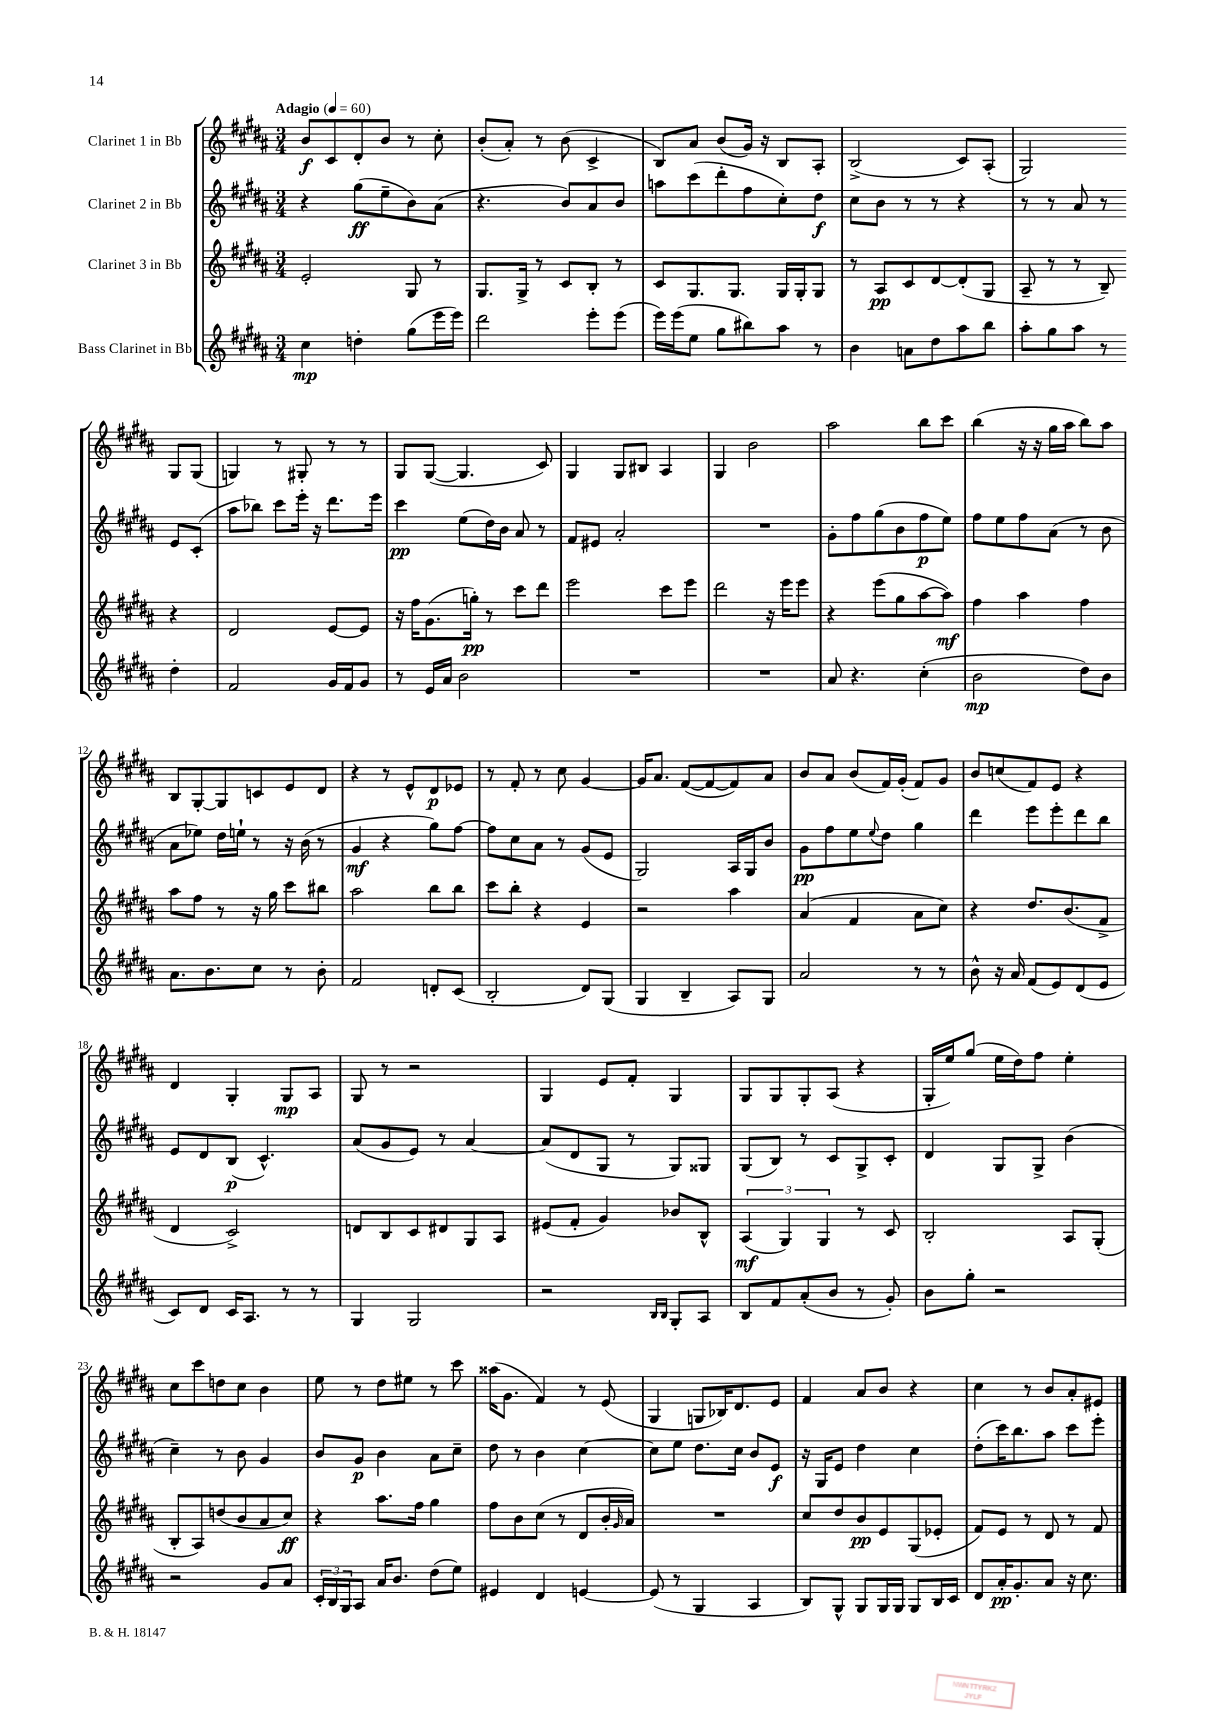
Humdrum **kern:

**kern	**kern	**kern	**kern
*staff4	*staff3	*staff2	*staff1
*clefG2	*clefG2	*clefG2	*clefG2
*k[f#c#g#d#a#]	*k[f#c#g#d#a#]	*k[f#c#g#d#a#]	*k[f#c#g#d#a#]
*M3/4	*M3/4	*M3/4	*M3/4
*MM60	*MM60	*MM60	*MM60
4cc#	2e'	4r	8b
.	.	.	8c#
4dd'	.	(8gg#	8d#'
.	.	8ee~	8b
(8gg#	8G#	8b)	8r
16eee	8r	(8a#	8cc#'
16eee)	.	.	.
=	=	=	=
2ddd#	8.G#	4.r	(8b'
.	.	.	8a#')
.	16G#^	.	.
.	8r	.	8r
.	8c#	8b)	(8b
8eee'	8B'	8a#	4c#^
(8eee	8r	8b	.
=	=	=	=
16eee)	8c#	8aa	8B)
(16eee	.	.	.
8ee	8.G#	(8ccc#	8a#
8gg#	.	8ddd#'	(8b
.	8.G#	.	.
8bb#)	.	8ff#	16g#)
.	.	.	16r
8aa#	16G#	8cc#')	8B
.	16G#'	.	.
8r	8G#	8dd#	8A#'
=	=	=	=
4b	8r	8cc#	(2B^
.	8A#	8b	.
8a	8c#	8r	.
8dd#	[8d#	8r	.
8aa#	(8d#']	4r	8c#)
8bb	8G#	.	(8A#'
=	=	=	=
8aa#'	8A#~	8r	2G#)
8gg#	8r	8r	.
8aa#	8r	8a#	.
8r	8B~)	8r	.
4dd#'	4r	8e	8G#
.	.	(8c#'	(8G#
=	=	=	=
2f#	2d#	8aa#	4G)
.	.	8bb-)	.
.	.	8ccc#	8r
.	.	16eee'	8G#'
.	.	16r	.
16g#	[8e	8.ddd#	8r
16f#	.	.	.
8g#	8e]	.	8r
.	.	16eee	.
=	=	=	=
8r	16r	4ccc#	8G#
.	16ff#	.	.
16e	(8.g#	.	([8G#
16a#	.	.	.
2b	.	(8ee	4.G#]
.	16gg')	.	.
.	8r	16dd#)	.
.	.	16b	.
.	8ccc#	8a#	.
.	8ddd#	8r	8c#)
=	=	=	=
2.r	2eee	8f#	4G#
.	.	8e#	.
.	.	2a#'	8G#
.	.	.	8B#
.	8ccc#	.	4A#
.	8eee	.	.
=	=	=	=
2.r	2ddd#	2.r	4G#
.	.	.	2b
.	16r	.	.
.	16eee	.	.
.	8eee	.	.
=	=	=	=
8a#	4r	8g#'	2aa#
4.r	.	8ff#	.
.	(8eee	(8gg#	.
.	8gg#	8b	.
(4cc#'	[8aa#	8ff#	8bb
.	8aa#])	8ee)	8ccc#
=	=	=	=
2b	4ff#	8ff#	(4bb
.	.	8ee	.
.	4aa#	8ff#	16r
.	.	.	16r
.	.	(8a#	16gg#
.	.	.	16aa#
8dd#)	4ff#	8r	8bb)
8b	.	8b	8aa#
=	=	=	=
8.a#	8aa#	8a#	8B
.	8ff#	8ee-)	[8G#'
8.b	.	.	.
.	8r	16dd#	8G#]
.	.	16ee`	.
8cc#	16r	8r	8c
.	16gg#	.	.
8r	8ccc#	16r	8e
.	.	(16b	.
8b'	8bb#	8r	8d#
=	=	=	=
2f#	2aa#	4g#	4r
.	.	4r	8r
.	.	.	8e^^
8d'	8bb	8gg#)	8d#
(8c#	8bb	[8ff#	8e-
=	=	=	=
2B'	8ccc#	8ff#]	8r
.	8bb'	8cc#	8f#'
.	4r	8a#	8r
.	.	8r	8cc#
8d#)	4e	(8g#	[4g#
(8G#	.	8e	.
=	=	=	=
4G#	2r	2G#)	16g#]
.	.	.	8.a#
4B~	.	.	([8f#
.	.	.	8f#_
8A#)	4aa#	16A#	8f#])
.	.	16G#	.
8G#	.	8b	8a#
=	=	=	=
2a#	(4a#	8g#	8b
.	.	8ff#	8a#
.	4f#	8ee	(8b
.	.	8qqee	.
.	.	8dd#	16f#)
.	.	.	(16g#'
8r	8a#	4gg#	8f#)
8r	8cc#)	.	8g#
=	=	=	=
8b^^	4r	4ddd#	8b
16r	.	.	(8cc
16a#	.	.	.
(8f#	8.dd#	8eee	8f#)
8e)	.	8eee'	8e
.	(8.b	.	.
(8d#	.	8ddd#	4r
8e	8f#^	8bb	.
=	=	=	=
8c#)	4d#	8e	4d#
8d#	.	8d#	.
16c#	2c#^)	(8B	4G#'
8.A#	.	.	.
.	.	4.c#^^)	.
8r	.	.	8G#
8r	.	.	8A#
=	=	=	=
4G#	8d	(8a#	8G#
.	8B	8g#	8r
2G#	8c#	8e)	2r
.	8d#	8r	.
.	8G#	[4a#	.
.	8A#	.	.
=	=	=	=
2r	(8e#	(8a#]	4G#
.	8f#'	8d#	.
.	4g#)	8G#	8e
.	.	8r	8f#'
16qqB	.	.	.
16qqB	.	.	.
8G#'	8b-	8G#)	4G#
8A#	8B^^	8G##	.
=	=	=	=
8B	(6A#	(8G#	8G#
8f#	.	8B)	8G#
.	6G#)	.	.
(8a#'	.	8r	8G#'
.	6G#	.	.
8b	.	8c#	(8A#
8r	8r	8G#^	4r
8g#')	8c#	8c#'	.
=	=	=	=
8b	2B'	4d#	16G#'
.	.	.	16ee)
8gg#'	.	.	(8gg#
2r	.	8G#	16ee
.	.	.	16dd#)
.	.	8G#^	8ff#
.	8A#	(4b	4ee'
.	(8G#'	.	.
=	=	=	=
2r	8B'	4cc#~)	8cc#
.	8A#)	.	8ccc#
.	(8dd	8r	8dd
.	8b	8b	8cc#
8g#	8a#	4g#	4b
8a#	8cc#)	.	.
=	=	=	=
24c#'	4r	8b	8ee
24B	.	.	.
24G#	.	.	.
8A#	.	8g#	8r
16a#	8.aa#	4b	8dd#
8.b	.	.	.
.	.	.	8ee#
.	16ff#	.	.
(8dd#	4gg#	8a#	8r
8ee)	.	8cc#~	8ccc#
=	=	=	=
4e#	8ff#	8dd#	(16aa##
.	.	.	8.g#
.	8b	8r	.
4d#	(8cc#	4b	4f#)
.	8r	.	.
[4e	8d#	[4cc#	8r
.	16b'	.	(8e
.	16qqg#	.	.
.	16a#)	.	.
=	=	=	=
(8e]	2.r	8cc#]	4G#
8r	.	8ee	.
4G#	.	8.dd#	8G
.	.	.	16B-)
.	.	16cc#	8.d#
4A#	.	8b	.
.	.	8e	8e
=	=	=	=
8B)	8cc#	16r	4f#
.	.	16G#	.
8G#^^	8dd#	8e	.
8G#	8b	4dd#	8a#
16G#	8e	.	8b
16G#	.	.	.
8G#	(8G#	4cc#	4r
16B	8e-'	.	.
16c#	.	.	.
=	=	=	=
8d#	8f#)	(8dd#'	4cc#
16a#'	8e	16ccc#)	.
8.g#'	.	8.bb	.
.	8r	.	8r
8a#	8d#	8aa#	8b
16r	8r	8ccc#	8a#'
8.cc#	.	.	.
.	8f#	8eee'	8e#
==	==	==	==
*-	*-	*-	*-
